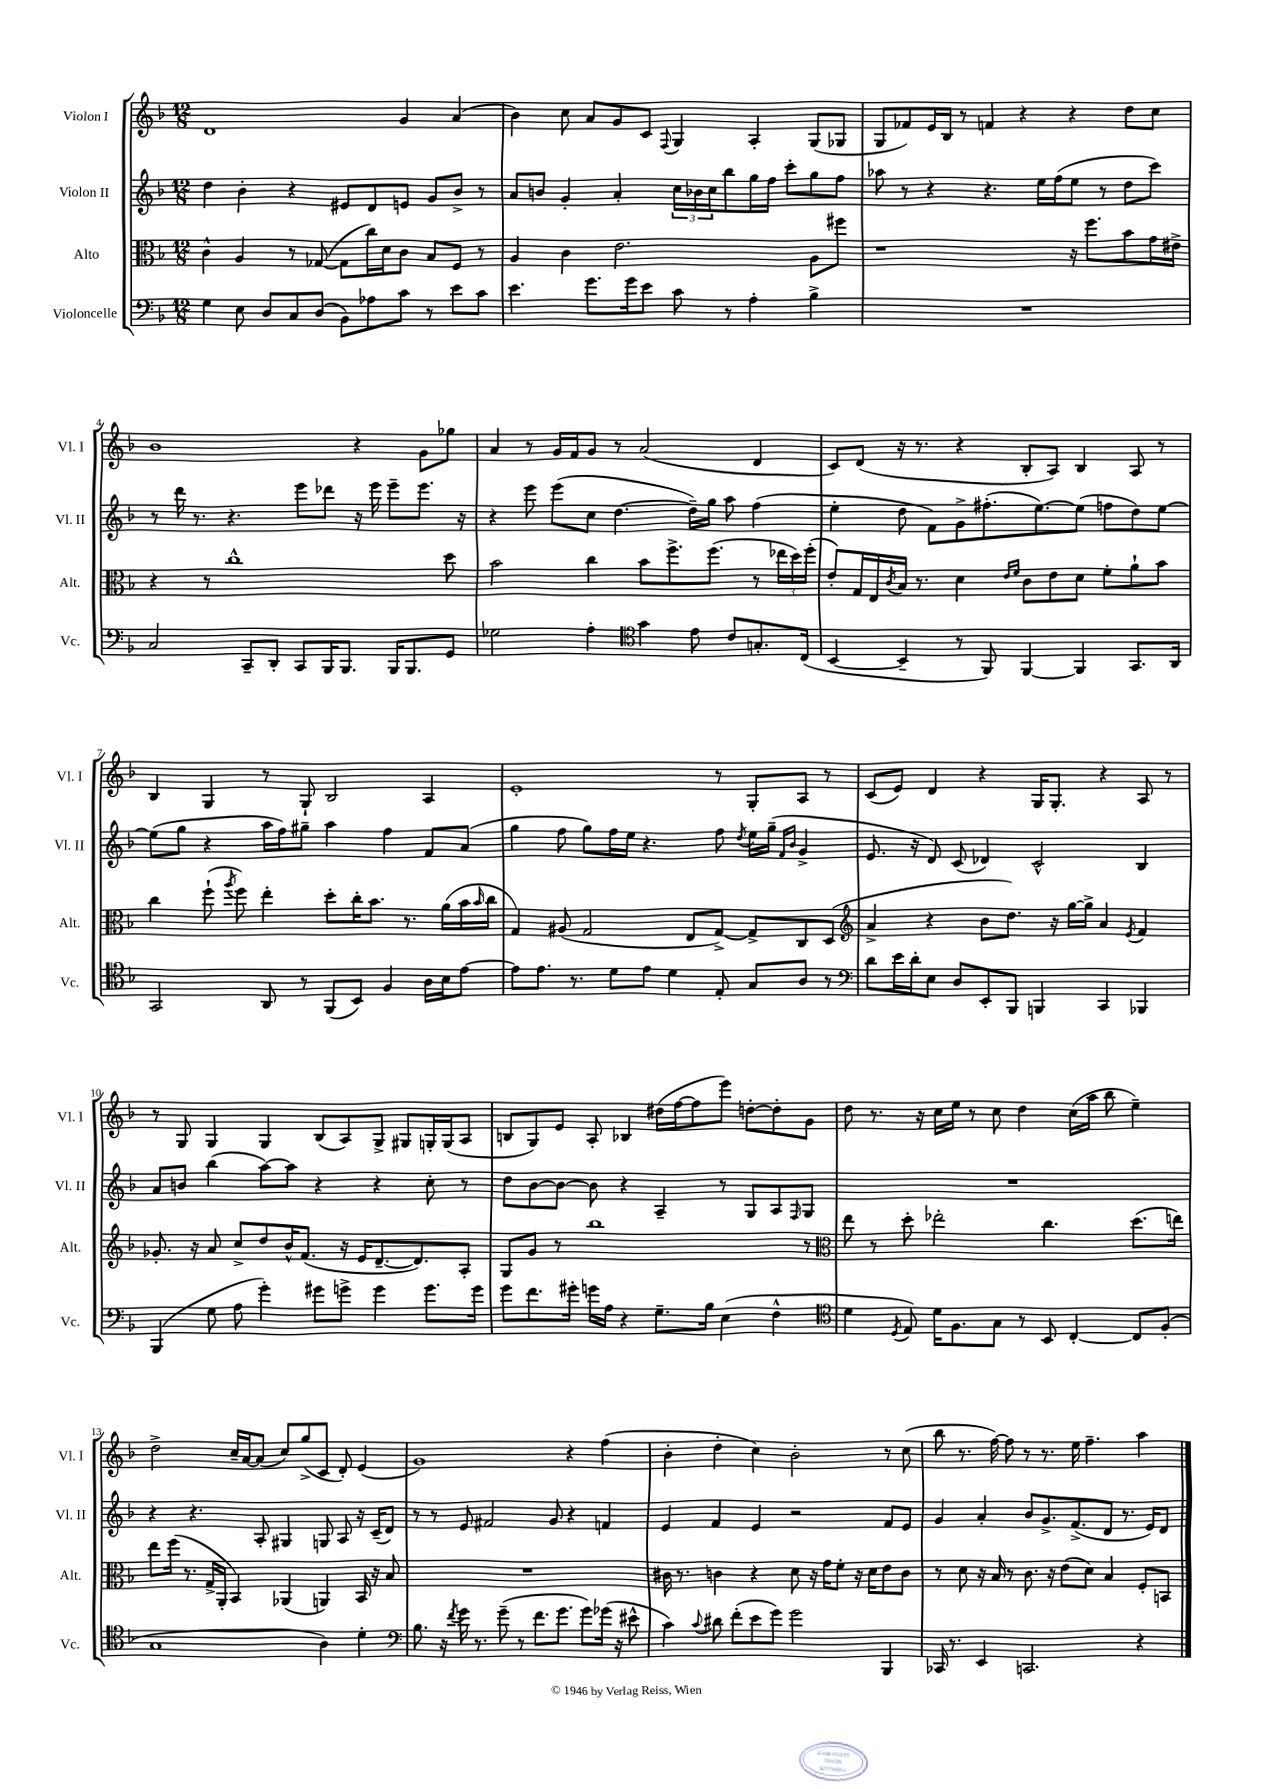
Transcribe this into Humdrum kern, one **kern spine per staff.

**kern	**kern	**kern	**kern
*staff4	*staff3	*staff2	*staff1
*clefF4	*clefC3	*clefG2	*clefG2
*k[b-]	*k[b-]	*k[b-]	*k[b-]
*M12/8	*M12/8	*M12/8	*M12/8
4G\	4c^^\	4dd\	1d
8E\	4A/	4b-'\	.
8D/L	.	.	.
8C/	8r	4r	.
(8D/J	([8G-/	.	.
8BB-\L)	8G-\]L	8e#/L	.
8A-\	16cc\L)	8d/	.
.	16d\J	.	.
8c\J	8c\J	8e/J	4g/
8r	8B-/L	8g/L	.
8e\L	8F/J	8b-^/J	(4a/
8c\J	8r	8r	.
=	=	=	=
4.e\	4A/	8a/L	4b-\)
.	.	8b/J	.
.	4c\	4g'/	8cc\
8.g\L	.	.	8a/L
.	2.e\	4a'/	8g/
16g\k	.	.	.
8e\J	.	.	8c/J
.	.	.	8qqF/
8c\	.	24cc\LL	4G/
.	.	24b-\	.
.	.	24cc\J	.
8r	.	8bb-\	.
4A'\	.	16gg\L	4A'/
.	.	16ff\JJ	.
.	.	8ccc'\L	.
4B-^\	8A\L	8gg\	(8G/L
.	8ff#\J	8ff\J	8G-/J
=	=	=	=
1.r	1r	8aa-\	8G/L
.	.	8r	8f-/)
.	.	4r	16e/L
.	.	.	16B-/JJ
.	.	.	8r
.	.	4.r	4f/
.	.	.	4r
.	.	16ee\LL	.
.	.	(16ff\J	.
.	16r	8ee\J	4r
.	8.ff\L	.	.
.	.	8r	.
.	8b-\	8dd\L	8dd\L
.	16g\L	8ccc\J)	8cc\J
.	16e#^\JJ	.	.
=	=	=	=
2C/	4r	8r	1b-
.	.	16ddd\	.
.	.	8.r	.
.	8r	.	.
.	1cc^^	4.r	.
8CC~/L	.	.	.
8DD'/J	.	.	.
8CC/L	.	8eee\L	.
16BBB-/K	.	8ddd-\J	.
8.BBB-/J	.	.	.
.	.	16r	4r
.	.	16eee\	.
16BBB-/LK	.	8eee~\L	.
8.BBB-/	.	.	.
.	.	8.eee\J	8g\L
8GG/J	8dd\	.	8gg-\J
.	.	16r	.
=	=	=	=
2G-\	2b-\	4r	4a/
.	.	8eee\	8r
.	.	(8eee\L	16g/LL
.	.	.	16f/J
4A'\	4cc\	8cc\J	8g/J
.	.	[4.dd\	8r
*clefC4	*	*	*
4g\	8b-\L	.	(2a/
.	8.ff^\	.	.
8e\	.	16dd~\]LL)	.
.	(8.ff\J	16gg\JJ	.
8c/L	.	8aa\	.
8.G'/	8r	(4ff\	4d/
.	24ee-\LL	.	.
.	24dd\)	.	.
(16C/Jk	.	.	.
.	(24ff'\JJ	.	.
=	=	=	=
[4BB-/	8e'/L)	4ee'\	8c/L)
.	16G/L	.	(8d/J
.	16E/	.	.
.	8qc/	.	.
4BB-~/]	16B-/JJ	8dd\	16r
.	8.r	.	8.r
.	.	8f\L)	.
8r	4d\	8g^\	4r
8FF/)	.	(8.ff#'\	.
.	16qqe/LL	.	.
.	16qqf/JJ	.	.
[4FF/	8c\L	.	8B-'/L
.	.	[8.ee\)	.
.	8e\	.	8A/J)
4FF/]	8d\J	(8ee\]J	4B-/
.	8f'\L	8ff\L	.
8.GG/L	8a`\	8dd\)	8A/
.	8b-\J	[8ee\J	8r
16AA/Jk	.	.	.
=	=	=	=
2GG/	4cc\	(8ee\]L	4B-/
.	.	8gg\J	.
.	(8ff`\	4r	4G/
.	8qaa/	.	.
.	8ff\)	.	.
8AA/	4ee'\	16aa\LL	8r
.	.	16ff\J)	.
8r	.	8gg#~\J	8G`/
(8FF/L	8dd'\L	4aa\	2B-/
8BB-/J)	16cc'\K	.	.
.	8.b-\J	.	.
4F/	.	4ff\	.
.	8.r	.	.
16A\LL	.	8f/L	4A/
16B-\J	(16a\LL	.	.
[8e\J	16b-\	(8a/J	.
.	16qqb-/	.	.
.	16cc\JJ	.	.
=	=	=	=
8e\]L	4G/)	4gg\	1e'
8.e\J	.	.	.
.	(8A#/	8ff\	.
8.r	.	.	.
.	2G/	8gg\L)	.
8d\L	.	16ff\L	.
.	.	16ee\JJ	.
8e\J	.	4.r	.
4d\	.	.	.
.	8E/L	.	.
8E'/	[8G^/J)	8ff\	8r
.	.	8qdd/	.
8G/L	8G^/]L	16ee\LL	8G'/L
.	.	(16gg~\JJ	.
.	.	16qqf/LL	.
.	.	16qqb-/JJ	.
8A/J	8C/	4g^/	8A/J
8r	(8D/J	.	8r
=	=	=	=
*clefF4	*clefG2	*	*
8d\L	4a^/	8.e/	(8c/L
16e\L	.	.	8e/J)
16d'\J	.	16r	.
8E\J	4r	8d/)	4d/
8D/L	.	(8c/	.
8EE'/	8b-\L	4d-/)	4r
8BBB-/J	8.dd\J)	.	.
4BBB/	.	2c^^/	16G/LK
.	16r	.	8.G'/J
.	[16gg\LL	.	.
.	16gg^\]JJ	.	.
4CC/	4a/	.	4r
.	8qe/	.	.
4BBB-/	4f/	4B-/	8A/
.	.	.	8r
=	=	=	=
(4BBB-/	8.g-'/	8a/L	8r
.	.	8b/J	8G/
.	16r	.	.
8G\	8a/	(4bb-\	4G/
8A\	8cc^/L	.	.
4g'\)	8dd/	[8aa\L)	4G/
.	16b-^^/K	8aa\]J	.
.	(8.f/J	.	.
8g#\L	.	4r	(8B-/L
8g^\J	16r	.	8A/)
.	16e/LK	.	.
4g\	[8.d~/	4r	8G^/J
.	.	.	8G#/L
.	8.d/])	.	.
8.g\L	.	8cc'\	16G'/L
.	.	.	(16G/J
.	8A'/J	8r	8A/J
16g\Jk	.	.	.
=	=	=	=
8g\L	8G/L	8dd\L	8B/L
8.f\	8g/J	[8b-\	8G/)
.	8r	8b-\_J	8e/J
16g#'\Jk	.	.	.
16g\LL	1bb-	8b-\]	8A'/
16A\JJ	.	.	.
4r	.	4r	4B-/
8.G~\L	.	4A~/	(16dd#\LL
.	.	.	[16ff\J
.	.	.	8ff\]
16B-\Jk	.	.	.
(4E\	.	8r	8eee\J)
.	.	8G/L	[8dd'\L
4F^^\	.	8A/	8dd'\]
.	.	16qqF/	.
.	8r	8G/J	8g\J
=	=	=	=
*clefC4	*clefC3	*	*
4d\	8ee\	1.r	8dd\
.	8r	.	8.r
8qD/	.	.	.
8E/)	8dd'\	.	.
.	.	.	16r
16d\LK	2ee-'\	.	16cc\LL
8.F\	.	.	16ee\JJ
.	.	.	8r
8G\J	.	.	8cc\
8r	.	.	4dd\
8BB-/	4.cc\	.	.
[4C'/	.	.	(16cc\LL
.	.	.	16aa\JJ
.	.	.	8bb-\
8C/]L	(8.dd\L	.	4ee~\)
(8F'/J	.	.	.
.	16ee\Jk)	.	.
=	=	=	=
1G	8ee\L	4r	2dd^\
.	(16ff\Jk	.	.
.	8.r	.	.
.	.	4.r	.
.	16G^/LL	.	.
.	16AA'/JJ	.	.
.	4BB-/)	.	16cc~/LL
.	.	.	[16a/J
.	.	8A'/	(8a/]J
.	(4AA-/	4G#/	8cc/L)
.	.	.	(8gg^/
4A\)	4AA/)	8G/	8c/J
.	.	8A/	8d'/)
4d'\	16BB-/	16r	(4e/
.	16r	(16c~/LK	.
.	8B-/	8d/J)	.
=	=	=	=
*clefF4	*	*	*
8.B-\	1.r	8r	1g)
.	.	8r	.
16r	.	.	.
8qf/	.	.	.
16g\	.	8e/	.
8.r	.	.	.
.	.	2f#/	.
(8g~\	.	.	.
8r	.	.	.
8.f\L	.	.	.
.	.	8g/	.
8.g\J	.	.	.
.	.	4r	4r
8g\L)	.	.	.
(16g-\Jk	.	4f/	(4ff\
16r	.	.	.
8e#^^\	.	.	.
=	=	=	=
4c\)	16c#\	4e/	4b-'\
.	8.r	.	.
8qqc/	.	.	.
8d#\	4c\	4f/	4dd'\
(8f'\L	.	.	.
8e\	4r	4e/	4cc\)
8g\J)	.	.	.
2g\	8d\	2r	2b-'\
.	16r	.	.
.	16g\LK	.	.
.	8f'\J	.	.
.	16r	.	.
.	16d\LK	.	.
4BBB-/	8e\	8f/L	8r
.	8c\J	8e/J	(8cc\
=	=	=	=
16CC-/	8r	4g/	8bb-\
8.r	.	.	.
.	8d\	.	8.r
4EE/	16r	4a'/	.
.	16B-/	.	[16ff\)
.	8r	.	8ff\]
2.CC/	8.c\	8b-/L	8r
.	.	8.g^/	8.r
.	16r	.	.
.	(8e\L	.	.
.	.	(8.f^/	16ee\
.	8d\J)	.	4.ff~\
.	4B-/	8d/J	.
.	.	8.r	.
4r	8F'/L	.	4aa\
.	.	16e/LK)	.
.	8BB/J	8d/J	.
==	==	==	==
*-	*-	*-	*-
